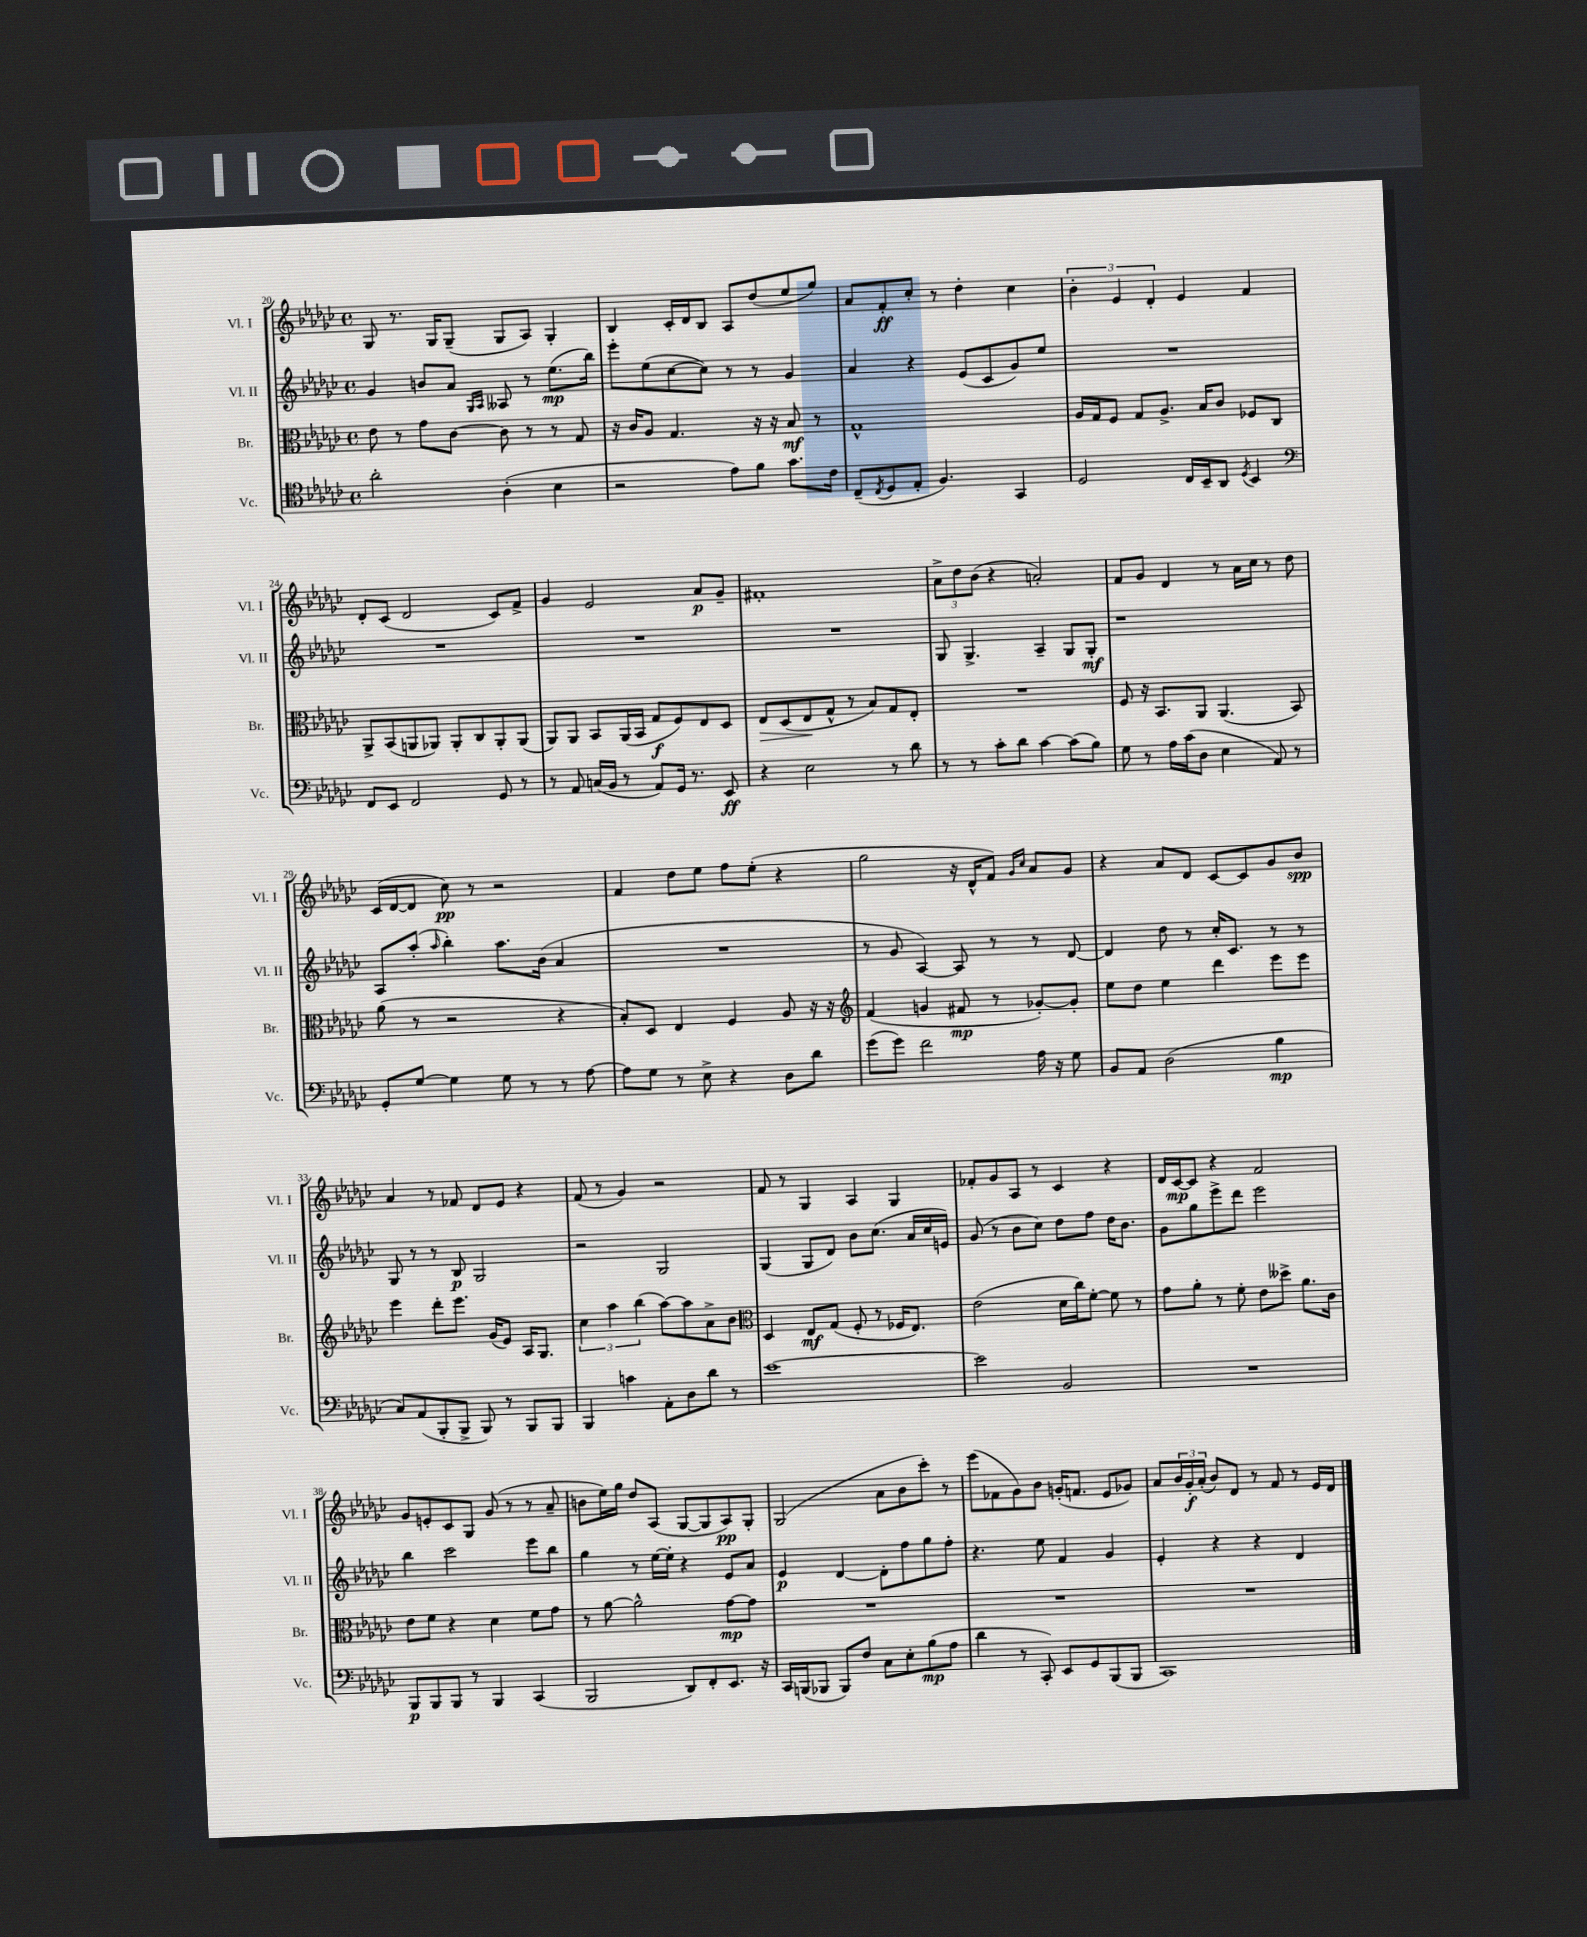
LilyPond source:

<<
\new StaffGroup <<
\new Staff = "s0" \with { instrumentName = "Vl. I" shortInstrumentName = "Vl. I" } {
    \clef treble \key ges \major \defaultTimeSignature \time 4/4
    ges8 r8. ges16 ges8--( ges8 aes8) ges4-. |
    bes4 ces'16-. des'16 bes8 aes8 des''8( ees''8 ges''8) |
    aes'8 f'8-.\ff ces''8-. r8 des''4-. ces''4 |
    \tuplet 3/2 { bes'4-. ees'4 des'4-. } ees'4 f'4 |
    des'8-. ces'8( des'2 ces'8) f'8-> |
    ges'4 ees'2 aes'8\p ges'8-- |
    fis'1-. |
    \tuplet 3/2 { aes'8-> des''8 bes'8( } r4 a'2-.) |
    f'8 ges'8 des'4 r8 aes'16 ces''16 r8 des''8 |
    ces'16( des'16~ des'8 ces''8\pp) r8 r2 |
    f'4 des''8 ees''8 f''8 ees''8-.( r4 |
    ges''2 r16 des'16-^ f'8) \grace { ges'16 ces''16 } aes'8 ges'8 |
    r4 aes'8 des'8 ces'8~ ces'8 ges'8 bes'8\spp |
    aes'4 r8 fes'8 des'8 ees'8 r4 |
    f'8( r8 ges'4) r2 |
    f'8 r8 ges4 aes4 ges4 |
    fes'8-. ges'8 aes8 r8 ces'4 r4 |
    des'16 ces'16~\mp ces'8 r4 f'2 |
    ges'8 e'8-. ces'8 ges8 ges'8( r8 r8 aes'8-- |
    b'8 ees''16) ges''16 des''8 aes8( ges8~ ges8 aes8\pp) ges8-. |
    ges2( aes'8 bes'8 ces'''8-.) r8 |
    ees'''8( fes'8 ges'8) bes'8 g'16-.( f'8. ees'8 ges'8) |
    aes'8 \tuplet 3/2 { bes'16 ges'16-.\f aes'16-.( } bes'8) des'8 r8 f'8 r8 ees'16 des'16 \bar "|." |
}
\new Staff = "s1" \with { instrumentName = "Vl. II" shortInstrumentName = "Vl. II" } {
    \clef treble \key ges \major \defaultTimeSignature \time 4/4
    ges'4 b'8 aes'8 \grace { ges16 aes16 } aeses8 r8 ees''8.\mp( bes''16) |
    ees'''8-. ees''8( ces''8~ ces''8) r8 r8 ges'4 |
    aes'4 r4 ees'8( ces'8 ges'8) ees''8 |
    R1 |
    R1 |
    R1 |
    R1 |
    ges8 ges4.-> aes4-- ges8 ges8-.\mf |
    r1 |
    aes8 aes''8-.( \grace { aes''16 } bes''4-.) aes''8. bes'16( aes'4 |
    R1 |
    r8 ges'8 aes4~) aes8 r8 r8 des'8~ |
    des'4 des''8 r8 ces''16-. ces'8. r8 r8 |
    ges8 r8 r8 bes8\p ges2 |
    r2 ges2 |
    ges4( ges8 des'8) bes'8 ces''8.( aes'16 ces''16 e'16) |
    ges'8( r8 bes'8 ces''8) des''8 f''8 des''16 bes'8. |
    ges'8 ges''8 ees'''8-> des'''8 ees'''2 |
    bes''4 ces'''2 ees'''8 bes''8 |
    ges''4 r8 ees''16~ ees''16-. r4 ees'8 aes'8 |
    ees'4\p des'4~ des'8-. f''8 ges''8 f''8-. |
    r4. ees''8 f'4 ges'4 |
    ees'4-. r4 r4 des'4 \bar "|." |
}
\new Staff = "s2" \with { instrumentName = "Br." shortInstrumentName = "Br." } {
    \clef alto \key ges \major \defaultTimeSignature \time 4/4
    ees'8 r8 ges'8 ces'8~ ces'8 r8 r8 ges8 |
    r16 ces'16 aes8 ges4. r16 r16 bes8\mf r8 |
    ges1-^ |
    aes16 ges16 f8 ges8 aes8.-> bes16 ces'8 fes8 ces8 |
    aes,8-> bes,8( a,8 aes,8) aes,8-. ces8 aes,8-. aes,8( |
    aes,8) aes,8 bes,8 aes,16( bes,16 ges8\f f8) ees8 des8 |
    ees8\> des8( ees8\! ges8-^ r8 bes8) ges8 ees8-. |
    R1 |
    f8 r16 bes,8. aes,8 aes,4.( bes,8) |
    aes'8( r8 r2 r4 |
    bes8-.) des8 ees4 f4 aes8 r16 r16 |
    \clef treble f'4( g'4 fis'8\mp r8 ges'8~-.) ges'8-. |
    ees''8 des''8 ees''4 des'''4 ees'''8 ees'''8 |
    ees'''4 des'''8-. ees'''8. ges'16( ees'8) aes16 ges8. |
    \tuplet 3/2 { ces''4 aes''4 bes''4( } aes''8~) aes''8 aes'8-> bes'8 |
    \clef alto des4 ees8\mf ges8( f8-. r8 fes16 ees8.) |
    ees'2( des'16 ces''16) f'8~-. f'8 r8 |
    ges'8 aes'8-. r8 f'8-. ees'8 deses''8-> aes'8. ces'16 |
    ees'8 f'8 r4 des'4 f'8 ges'8 |
    r8 aes'8~ aes'2-^ ges'8~\mp ges'8 |
    R1 |
    R1 |
    R1 \bar "|." |
}
\new Staff = "s3" \with { instrumentName = "Vc." shortInstrumentName = "Vc." } {
    \clef tenor \key ges \major \defaultTimeSignature \time 4/4
    aes'2-. aes4-.( bes4 |
    r2 ees'8) f'8 ges'8. ces'16 |
    ces8--( \acciaccatura { ces8 } des8 ees8-. f4.) ges,4 |
    des2 ces16 bes,16-- aes,8 \acciaccatura { des8 } bes,4 |
    \clef bass f,8 ees,8 f,2 ges,8 r8 |
    r8 aes,8 c16( bes,16 r8 aes,8) ges,16 r8. ees,8\ff |
    r4 ees2 r8 des'8 |
    r8 r8 ces'8-. des'8 ces'4~ ces'8( bes8) |
    ges8 r8 aes16 ces'16( des8 ees4 aes,8) r8 |
    ges,8-. ges8~ ges4 ges8 r8 r8 aes8~ |
    aes8 ges8 r8 ees8-> r4 des8 des'8 |
    ges'8( ges'8) f'2 aes16 r16 ges8 |
    bes,8 aes,8 des2( bes4\mp |
    ces8) aes,8( bes,,8-. bes,,8-> bes,,8) r8 bes,,8 bes,,8 |
    bes,,4 c'4 aes,8-. des8 des'8 r8 |
    ees'1~ |
    ees'2 bes,2 |
    R1 |
    bes,,8\p bes,,8 bes,,8 r8 bes,,4 ces,4( |
    bes,,2 des,8) f,8-. ees,8. r16 |
    ces,16 b,,16( bes,,8 bes,,8) f8 ces8 ees8-. bes8\mp( aes8 |
    des'4 r8 ces,8-.) ees,8 ges,8 bes,,8( bes,,8 |
    ces,1) \bar "|." |
}
>>
>>
\layout { \context { \Score currentBarNumber = #20 } }
